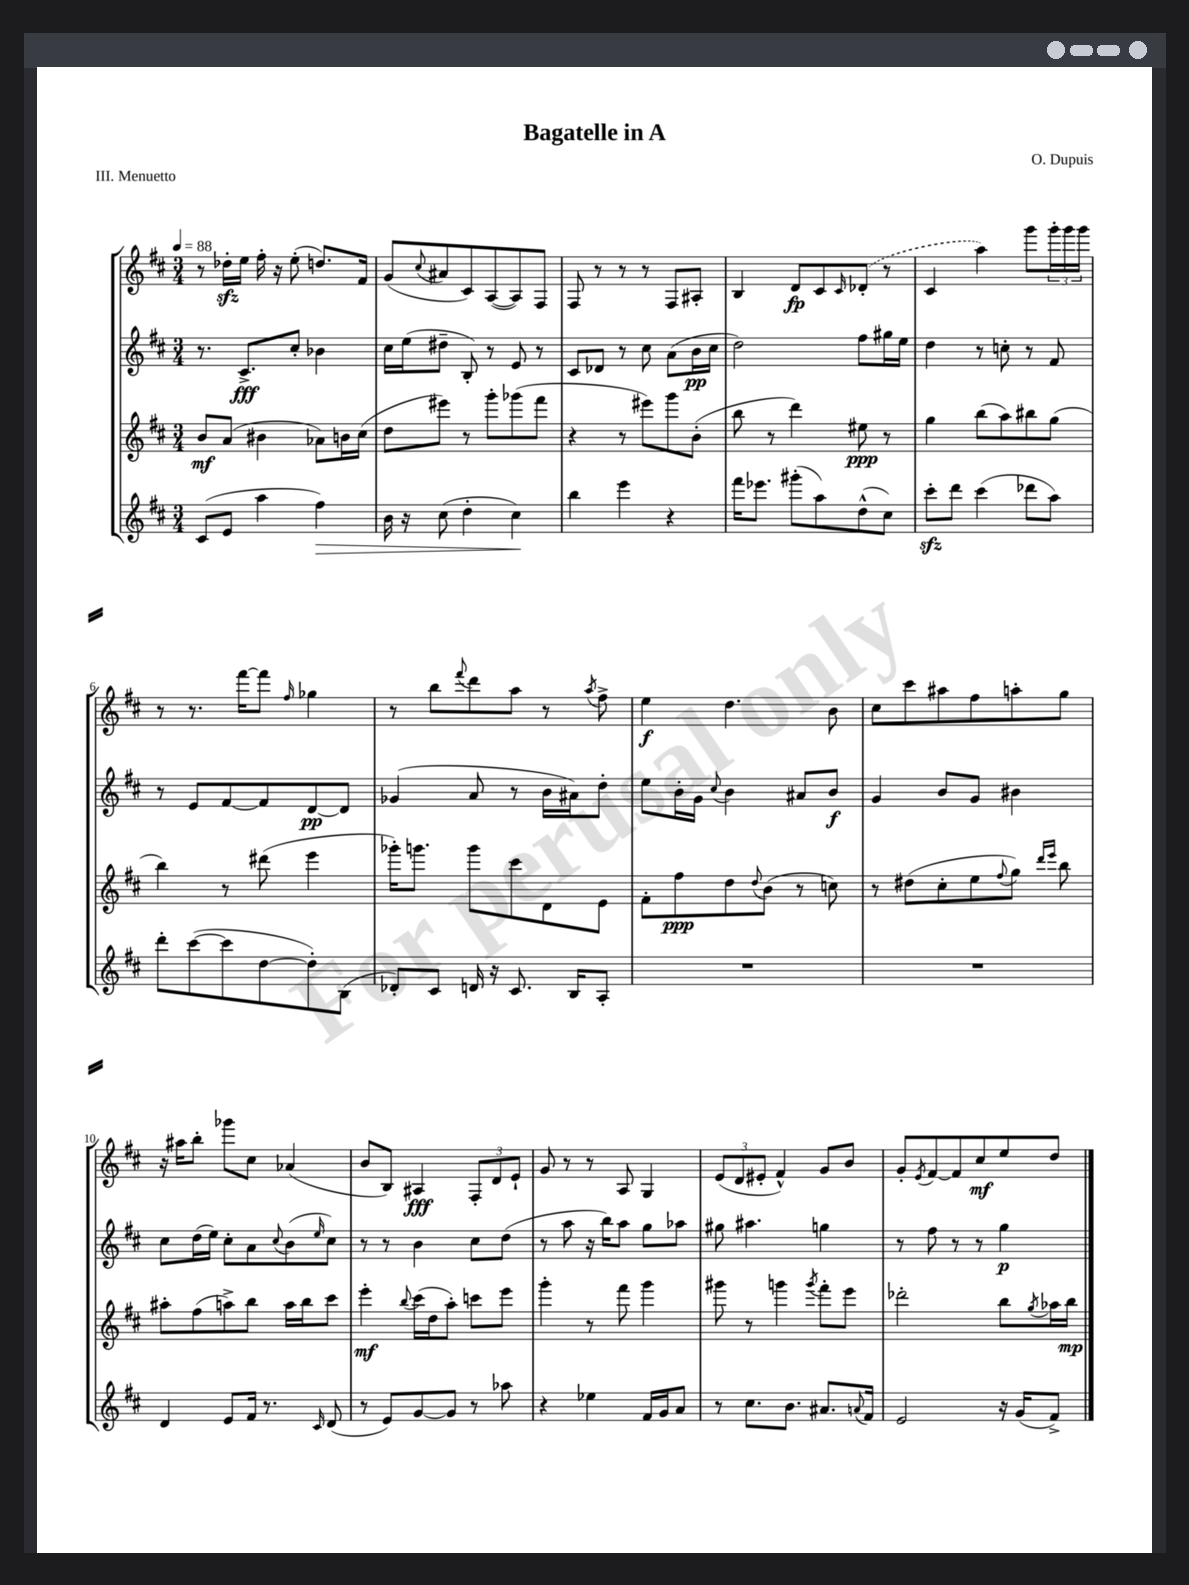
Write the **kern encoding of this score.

**kern	**kern	**kern	**kern
*staff4	*staff3	*staff2	*staff1
*clefG2	*clefG2	*clefG2	*clefG2
*k[f#c#]	*k[f#c#]	*k[f#c#]	*k[f#c#]
*M3/4	*M3/4	*M3/4	*M3/4
*MM88	*MM88	*MM88	*MM88
(8c#/L	8b/L	8.r	8r
8e/J	(8a/J	.	16dd-'\LL
.	.	8.c#^/L	16ee\JJ
4aa\	4b#\	.	16ff#'\
.	.	.	16r
.	.	8cc#'/J	(8ee'\
4ff#\)	8a-\L)	4b-\	8.dd/L)
.	16b\L	.	.
.	(16cc#\JJ	.	16f#/Jk
=	=	=	=
16b\	8dd\L	16cc#\LL	(8g/L
16r	.	(16ee\J	.
.	.	.	8qqcc#/
(8cc#\	8eee#\J)	8dd#~\J	8a#/
4dd'\	8r	8B'/)	8c#/)
.	8ggg'\L	8r	([8A/
4cc#\)	(8ggg-\	8e/	8A/])
.	8fff#\J	8r	8F#/J
=	=	=	=
4bb\	4r	8c#/L	8F#/
.	.	8d-/J	8r
4eee\	8r	8r	8r
.	8eee#\L)	8cc#\	8r
4r	8ggg\	(8a\L	8F#/L
.	(8b'\J	16b\L	8A#'/J
.	.	16cc#\JJ	.
=	=	=	=
16fff#\LK	8bb\	2dd\)	4B/
8.eee-\J	.	.	.
.	8r	.	.
(8ggg#'\L	4ddd\)	.	8d/L
8aa\)	.	.	8c#/
.	.	.	16qqc#/
(8dd^^\	8ee#\	8ff#\L	(8d-'/J
8cc#\J)	8r	16gg#\L	8r
.	.	16ee\JJ	.
=	=	=	=
8ccc#'\L	4gg\	4dd\	4c#/
8ddd\J	.	.	.
(4ccc#\	(8bb\L	8r	4aa\)
.	8aa\)	8cc'\	.
8ddd-\L	8bb#\	8r	8ggg\L
8aa\J)	(8gg\J	8f#/	24ggg'\L
.	.	.	24ggg\
.	.	.	24ggg\JJ
=	=	=	=
8ddd'\L	4bb\)	8r	8r
([8ccc#\	.	8e/L	8.r
8ccc#\]	8r	[8f#/	.
.	.	.	[16fff#\LK
[8dd\	(8ddd#\	8f#/]	8fff#\]J
.	.	.	16qqff#/
8dd'\])	4eee\	[8d/	4gg-\
(8B\J	.	8d/]J	.
=	=	=	=
8d-'/L)	16ggg-'\LK)	(4g-/	8r
.	8.ggg\J	.	.
8c#/J	.	.	8bb\L
.	.	.	8qqfff#/
16d/	8ggg\L	8a/	8ddd\
16r	.	.	.
8.c#/	8ccc#\	8r	8aa\J
.	8d\	16b\LL	8r
16B/LK	.	16a#\J)	.
.	.	.	8qaa/
8A'/J	8e\J	8dd'\J	8ff#^\
=	=	=	=
2.r	8f#'\L	8ee\L	4ee\
.	8ff#\	16b'\L	.
.	.	16g\JJ	.
.	.	8qqcc#/	.
.	8dd\	4b\	4.dd\
.	8qqdd/	.	.
.	(8b\J	.	.
.	8r	8a#/L	.
.	8cc\)	8b/J	8b\
=	=	=	=
2.r	8r	4g/	8cc#\L
.	(8dd#\L	.	8ccc#\
.	8cc#'\	8b/L	8aa#\
.	8ee\	8g/J	8ff#\
.	8qqff#/	.	.
.	8gg\J)	4b#\	8aa'\
.	16qqddd/LL	.	.
.	16qqeee/JJ	.	.
.	8bb\	.	8gg\J
=	=	=	=
4d/	8aa#'\L	8cc#\L	16r
.	.	.	16aa#\LK
.	(8ff#\	(16dd\L	8bb'\J
.	.	16ee\JJ)	.
8e/L	8aa^\)	8cc#'\L	8ggg-\L
16f#/Jk	8bb\J	8a\	8cc#\J
8.r	.	.	.
.	.	8qqcc#/	.
.	16aa\LL	(8b\	(4a-/
.	16bb\J	.	.
16qqc#/	.	16qqee/	.
(8d/	8ccc#\J	8cc#\J)	.
=	=	=	=
8r	4eee'\	8r	8b/L
8e/L)	.	8r	8B/J)
.	8qqbb/	.	.
[8g/	(16ccc#\LL	4b\	4A#/
.	16dd\J	.	.
8g/]J	8aa'\J)	.	.
8r	8ccc\L	8cc#\L	12F#'/L
.	.	.	12d/
8aa-\	8eee\J	(8dd\J	.
.	.	.	12e`/J
=	=	=	=
4r	4ggg'\	8r	8g/
.	.	8aa\	8r
4ee-\	8r	16r	8r
.	.	16bb\LK)	.
.	8fff#\	8aa\J	8A/
16f#/LL	4ggg\	8gg\L	4G/
16g/J	.	.	.
8a/J	.	8aa-\J	.
=	=	=	=
8r	8ggg#\	8gg#\	(12e/L
.	.	.	12d/
8.cc#\L	8r	4.aa#\	.
.	.	.	12e#'/J
.	4ggg\	.	4f#^^/)
8.b\J	.	.	.
.	8qggg/	.	.
8.a#/L	8fff#'\L	4gg\	8g/L
.	8eee\J	.	8b/J
8qqa/	.	.	.
16f#/Jk	.	.	.
=	=	=	=
2e/	2ddd-'\	8r	8g'/L
.	.	.	8qe/
.	.	8ff#\	[8f#/
.	.	8r	8f#/]
.	.	8r	8cc#/
16r	8bb\L	4gg\	8ee/
(16g/LK	.	.	.
.	8qgg/	.	.
8f#^/J)	16aa-\L	.	8dd/J
.	16bb\JJ	.	.
==	==	==	==
*-	*-	*-	*-
